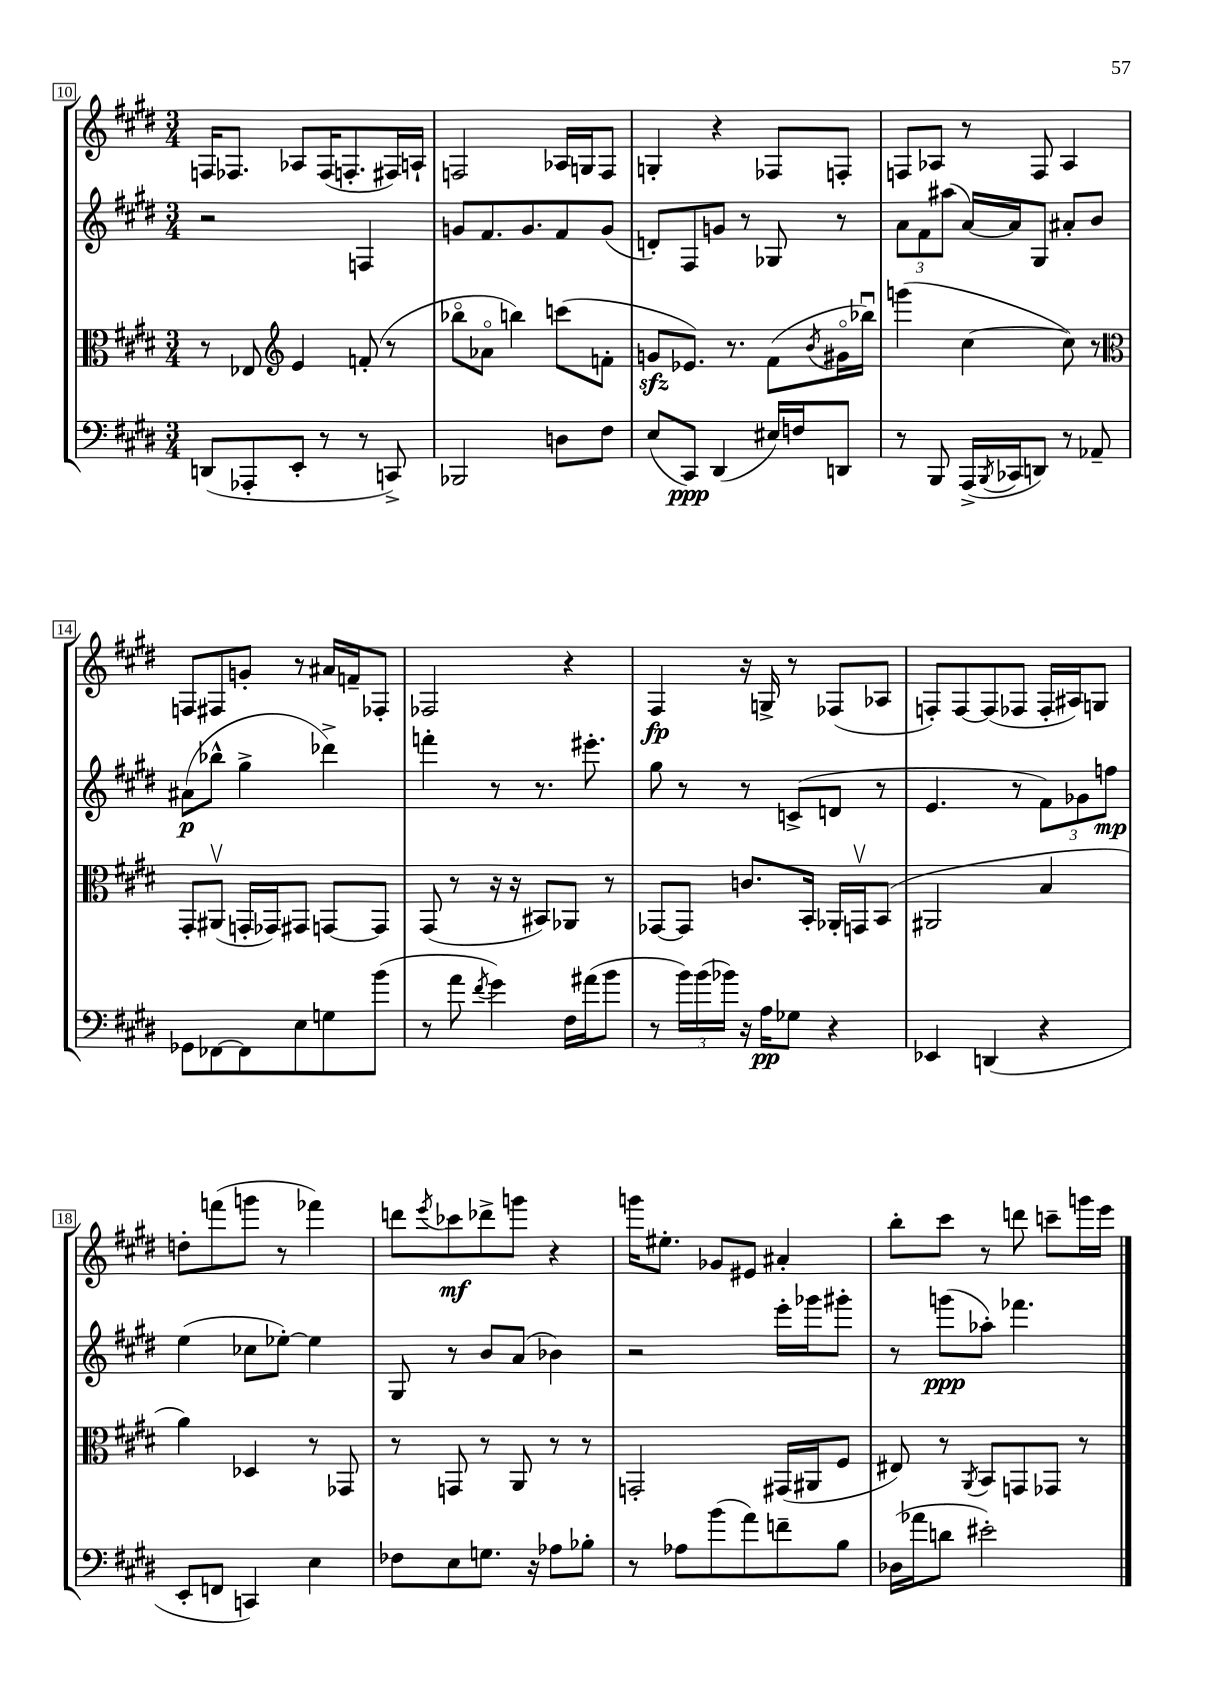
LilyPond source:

<<
\new StaffGroup <<
\new Staff = "s0" {
    \clef treble \key e \major \numericTimeSignature \time 3/4
    f16 fes8. aes8 fes16( f8.-. fis16) a16-! |
    f2 aes16 g16 f8 |
    g4-. r4 fes8 f8-. |
    f8 aes8 r8 f8 aes4 |
    f8 fis8 g'8-. r8 ais'16 f'16-- fes8-. |
    fes2 r4 |
    fis4\fp r16 g16-> r8 fes8( aes8 |
    f8-.) f8~ f8( fes8 fes16-. ais16) g8 |
    d''8-. f'''8( g'''8 r8 fes'''4) |
    d'''8 \acciaccatura { e'''8 } ces'''8\mf des'''8-> g'''8 r4 |
    g'''16 eis''8.-. ges'8 eis'8 ais'4-. |
    b''8-. cis'''8 r8 d'''8 c'''8-- g'''16 e'''16 \bar "|." |
}
\new Staff = "s1" {
    \clef treble \key e \major \numericTimeSignature \time 3/4
    r2 f4 |
    g'8 fis'8. g'8. fis'8 g'8( |
    d'8-.) fis8 g'8 r8 ges8 r8 |
    \tuplet 3/2 { a'8 fis'8 ais''8( } a'16~) a'16 gis8 ais'8-. b'8 |
    ais'8\p( bes''8-^ gis''4-> des'''4->) |
    f'''4-. r8 r8. eis'''8.-. |
    gis''8 r8 r8 c'8->( d'8 r8 |
    e'4. r8 \tuplet 3/2 { fis'8) ges'8 f''8\mp } |
    e''4( ces''8 ees''8~-.) ees''4 |
    gis8 r8 b'8 a'8( bes'4) |
    r2 e'''16-. ges'''16 gis'''8-. |
    r8 g'''8\ppp( aes''8-.) fes'''4. \bar "|." |
}
\new Staff = "s2" {
    \clef alto \key e \major \numericTimeSignature \time 3/4
    r8 ees8 \clef treble e'4 f'8-.( r8 |
    bes''8\flageolet aes'8\flageolet b''4) c'''8( f'8-. |
    g'8\sfz ees'8.) r8. fis'8( \acciaccatura { b'8 } gis'16\flageolet bes''16\downbow) |
    g'''4( cis''4~ cis''8) r8 |
    \clef alto gis,8-. ais,8\upbow( g,16-. ges,16) gis,8 g,8~ g,8 |
    gis,8( r8 r16 r16 bis,8) aes,8 r8 |
    ges,8~ ges,8 c'8. b,16-. aes,16-. g,16\upbow b,8( |
    ais,2 b4 |
    a'4) des4 r8 ges,8 |
    r8 g,8 r8 a,8 r8 r8 |
    g,2-. gis,16( ais,16 fis8 |
    eis8) r8 \acciaccatura { a,8 } b,8 g,8 ges,8 r8 \bar "|." |
}
\new Staff = "s3" {
    \clef bass \key e \major \numericTimeSignature \time 3/4
    d,8( aes,,8-. e,8-. r8 r8 c,8->) |
    bes,,2 d8 fis8 |
    e8( cis,8\ppp) dis,4( eis16) f16 d,8 |
    r8 b,,8 a,,16->( \acciaccatura { b,,8 } ces,16 d,8) r8 aes,8-- |
    ges,8 fes,8~ fes,8 e8 g8 b'8( |
    r8 a'8 \acciaccatura { fis'8 } gis'4) fis16 ais'16( b'8 |
    r8 \tuplet 3/2 { b'16) b'16( bes'16) } r16 a16\pp ges8 r4 |
    ees,4 d,4( r4 |
    e,8-. f,8 c,4) e4 |
    fes8 e8 g8. r16 aes8 bes8-. |
    r8 aes8 b'8( a'8) f'8-- b8 |
    des16( aes'16 d'8 eis'2-.) \bar "|." |
}
>>
>>
\layout { \context { \Score currentBarNumber = #10 \override BarNumber.stencil = #(make-stencil-boxer 0.1 0.3 ly:text-interface::print) } }
